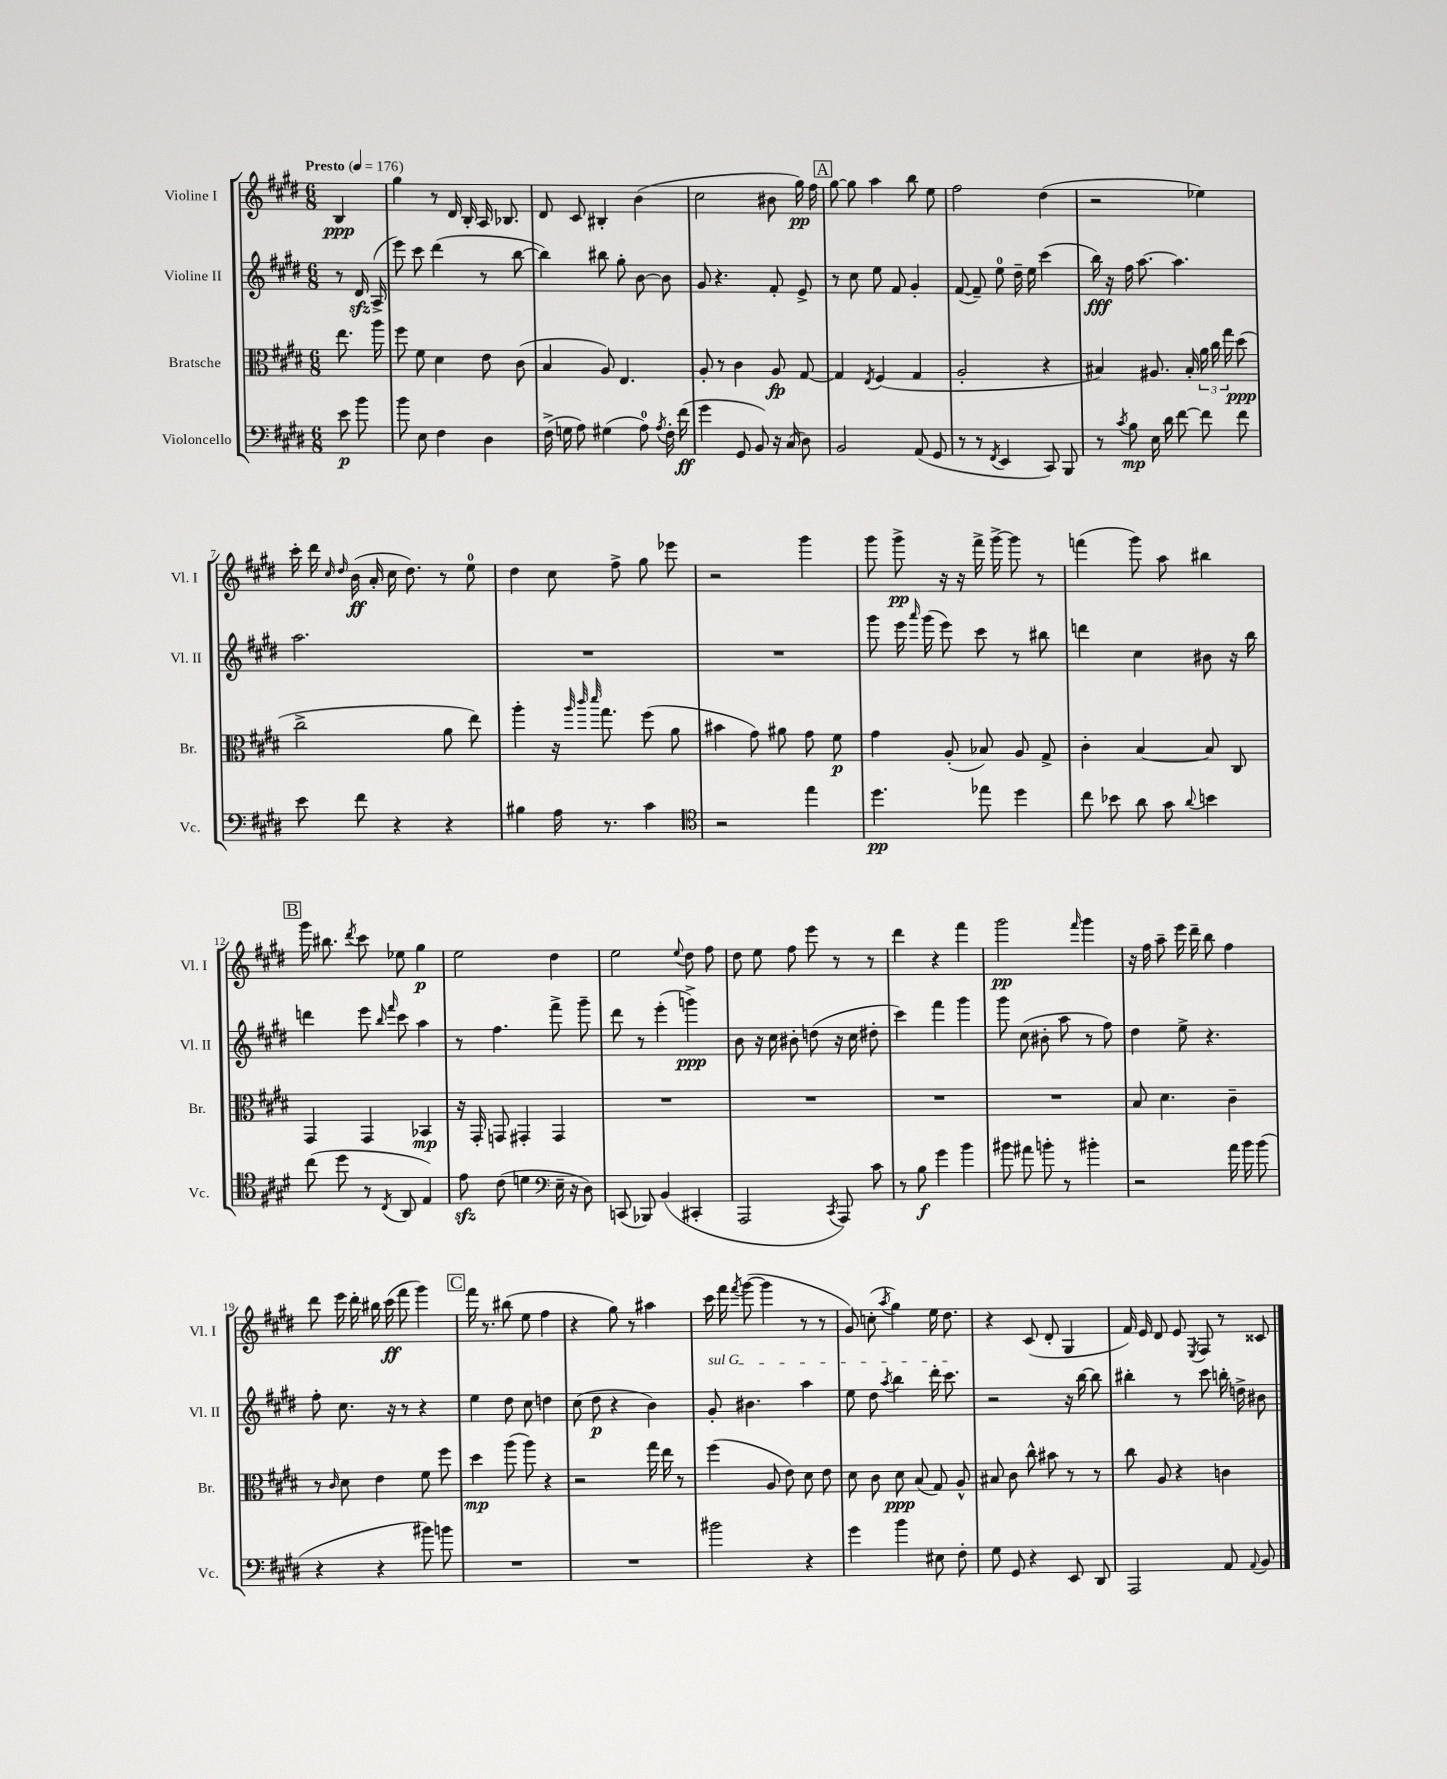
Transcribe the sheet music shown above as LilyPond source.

<<
\new StaffGroup <<
\new Staff = "s0" \with { instrumentName = "Violine I" shortInstrumentName = "Vl. I" } {
    \clef treble \key e \major \numericTimeSignature \time 6/8 \partial 4 \tempo "Presto" 4 = 176
    \autoBeamOff b4\ppp |
    gis''4 r8 dis'16 b16-. a16 bes8. |
    dis'8 cis'8 bis4-. b'4( |
    cis''2 bis'8 gis''16\pp) fis''16 |
    \mark \markup { \box "A" } gis''8~ gis''8 a''4 b''8 e''8 |
    fis''2 dis''4( |
    r2 ees''4) |
    cis'''16-. dis'''16 \grace { cis''16 dis''16 } b'16\ff( a'16-. cis''16 dis''8.) r8 e''8-0 |
    dis''4 cis''8 fis''8-> gis''8 ees'''8 |
    r2 gis'''4 |
    gis'''8 gis'''8->\pp r16 r16 fis'''16-> gis'''16~-> gis'''8 r8 |
    f'''4( gis'''8) a''8 bis''4 |
    \mark \markup { \box "B" } gis'''16 bis''8. \acciaccatura { dis'''8 } cis'''8 ees''8 gis''4\p |
    e''2 dis''4 |
    e''2 \appoggiatura { e''8 } dis''8 fis''8 |
    dis''8 e''8 fis''8 e'''8 r8 r8 |
    dis'''4 r4 fis'''4 |
    gis'''2\pp \grace { fis'''16 } gis'''4 |
    r16 fis''16 a''8-- e'''16 dis'''16-- b''8 fis''4 |
    dis'''8 e'''16 dis'''16-. bis''16 cis'''16\ff( fis'''8 gis'''4) |
    \mark \markup { \box "C" } fis'''16 r8. bis''8( e''8 fis''4 |
    r4 gis''8) r8 ais''4 |
    cis'''16 fis'''16 \acciaccatura { fis'''8 } gis'''8~( gis'''4 r8 r8 |
    gis'8) c''8-.( \acciaccatura { a''8 } gis''4) e''16 dis''8. |
    r4 cis'8( dis'8-. gis4 |
    fis'16) e'16 dis'8 e'8 \acciaccatura { e8 } fis8 r8 cisis'8 \bar "|." |
}
\new Staff = "s1" \with { instrumentName = "Violine II" shortInstrumentName = "Vl. II" } {
    \clef treble \key e \major \numericTimeSignature \time 6/8 \partial 4
    \autoBeamOff r8 dis'16\sfz a16->( |
    e'''8) cis'''8 dis'''4( r8 b''8~ |
    b''4) bis''8 gis''8-. b'8~ b'8 |
    gis'8 r4. fis'8-. e'8-> |
    \mark \markup { \box "A" } r8 cis''8 e''8 fis'8 gis'4-. |
    fis'8~( fis'8--) e''8-0 dis''16-- e''16 cis'''4( |
    b''16\fff) r16 fis''16 a''8.~ a''4. |
    a''2. |
    R2. |
    R2. |
    gis'''8 e'''16 \grace { a'''16 } gis'''16( e'''8) cis'''8 r8 bis''8 |
    d'''4 cis''4 bis'8 r16 b''16 |
    \mark \markup { \box "B" } d'''4 e'''8 \grace { b''16 fis'''16 } cis'''8 a''4 |
    r8 fis''4. fis'''8-> gis'''8-- |
    dis'''8 r8 e'''4-.( g'''4->\ppp) |
    b'8 r16 cis''16 bis'8-. d''8( r16 cis''16 dis''8-. |
    cis'''4) fis'''4 gis'''4 |
    gis'''8 cis''8( bis'8-. a''8 r8 fis''8) |
    dis''4 e''8-> r4. |
    fis''8-. cis''8. r16 r8 r4 |
    \mark \markup { \box "C" } e''4 dis''8 cis''8 d''4 |
    cis''8( dis''8\p r4 b'4) |
    \once \override TextSpanner.bound-details.left.text = \markup { \italic "sul G" } gis'8-.\startTextSpan bis'4. a''4 |
    e''8 dis''8 \acciaccatura { a''8 } b''4 dis'''16-. cis'''8.\stopTextSpan |
    r2 r16 b''16~ b''8 |
    bis''4-. r8 cis'''8 b''16-. d''16-> bis'8 \bar "|." |
}
\new Staff = "s2" \with { instrumentName = "Bratsche" shortInstrumentName = "Br." } {
    \clef alto \key e \major \numericTimeSignature \time 6/8 \partial 4
    \autoBeamOff e''8. a''16 |
    fis''8 fis'8 dis'4 e'8 cis'8( |
    b4 a8) e4. |
    a8-. r8 cis'4 a8\fp gis8~ |
    \mark \markup { \box "A" } gis4 \acciaccatura { e8 } fis4( gis4 |
    a2-. r4 |
    bis4) ais8. bis16-. \tuplet 3/2 { a'16 cis''16 gis''16 } dis''8\ppp( |
    cis''2-> a'8 e''8) |
    a''4-. r16 \grace { a''32 cis'''32 dis'''32 } gis''8. fis''8( a'8 |
    bis'4 gis'8) ais'8 gis'8 fis'8\p |
    gis'4 a8-.( bes8) a8 gis8-> |
    cis'4-. b4~ b8 cis8 |
    \mark \markup { \box "B" } gis,4 gis,4 bes,4\mp |
    r16 gis,16-. g,8 gis,4-. gis,4 |
    R2. |
    R2. |
    R2. |
    R2. |
    b8 dis'4. cis'4-- |
    r8 \grace { cis'16 } dis'8 e'4 fis'8 fis''8 |
    \mark \markup { \box "C" } dis''4\mp a''8( a''8) r4 |
    r2 gis''16 e''16 r8 |
    fis''4( a8 e'8) dis'8 e'8 |
    dis'8 cis'8 dis'8\ppp b8( gis8) a8-^ |
    bis8 cis'8 cis''8-^ bis'8 r8 r8 |
    cis''8 a8 r4 c'4 \bar "|." |
}
\new Staff = "s3" \with { instrumentName = "Violoncello" shortInstrumentName = "Vc." } {
    \clef bass \key e \major \numericTimeSignature \time 6/8 \partial 4
    \autoBeamOff e'8\p b'8 |
    b'8 e8 fis4 dis4 |
    fis16->( g16 a8) gis4( a8-0) \acciaccatura { a8 } fis16-. fis'16\ff( |
    gis'4 gis,8 b,8) r16 cis16( dis8) |
    \mark \markup { \box "A" } b,2 a,8( gis,8 |
    r8 r8 \acciaccatura { fis,8 } e,4 cis,8) b,,8 |
    r8 \acciaccatura { cis'8 } b8\mp e16 dis'16 fis'8~ fis'8 fis'8 |
    e'8 fis'8 r4 r4 |
    bis4 a16 r8. cis'4 |
    \clef tenor r2 e''4 |
    dis''4.\pp ees''8 dis''4 |
    cis''8 bes'8 a'8 gis'8 \appoggiatura { a'8 } b'4 |
    \mark \markup { \box "B" } cis''8( dis''8 r8 \acciaccatura { cis8 } a,8 e4) |
    e'8\sfz cis'8( d'4 \clef bass e16-- r16 dis8) |
    c,8( bes,,8) b,4( cis,4-. |
    a,,2 \acciaccatura { cis,8 } a,,8) cis'8 |
    r8 b8\f gis'4 b'4 |
    bis'8 ais'8 b'8-. r8 bis'4-. |
    r2 a'16 b'16 b'8( |
    r4 r4 bis'8) b'8 |
    \mark \markup { \box "C" } R2. |
    R2. |
    bis'2 r4 |
    gis'4 b'4 eis8 fis8-. |
    gis8 gis,8 r4 e,8 dis,8 |
    a,,2 a,8 \appoggiatura { a,8 } b,8 \bar "|." |
}
>>
>>
